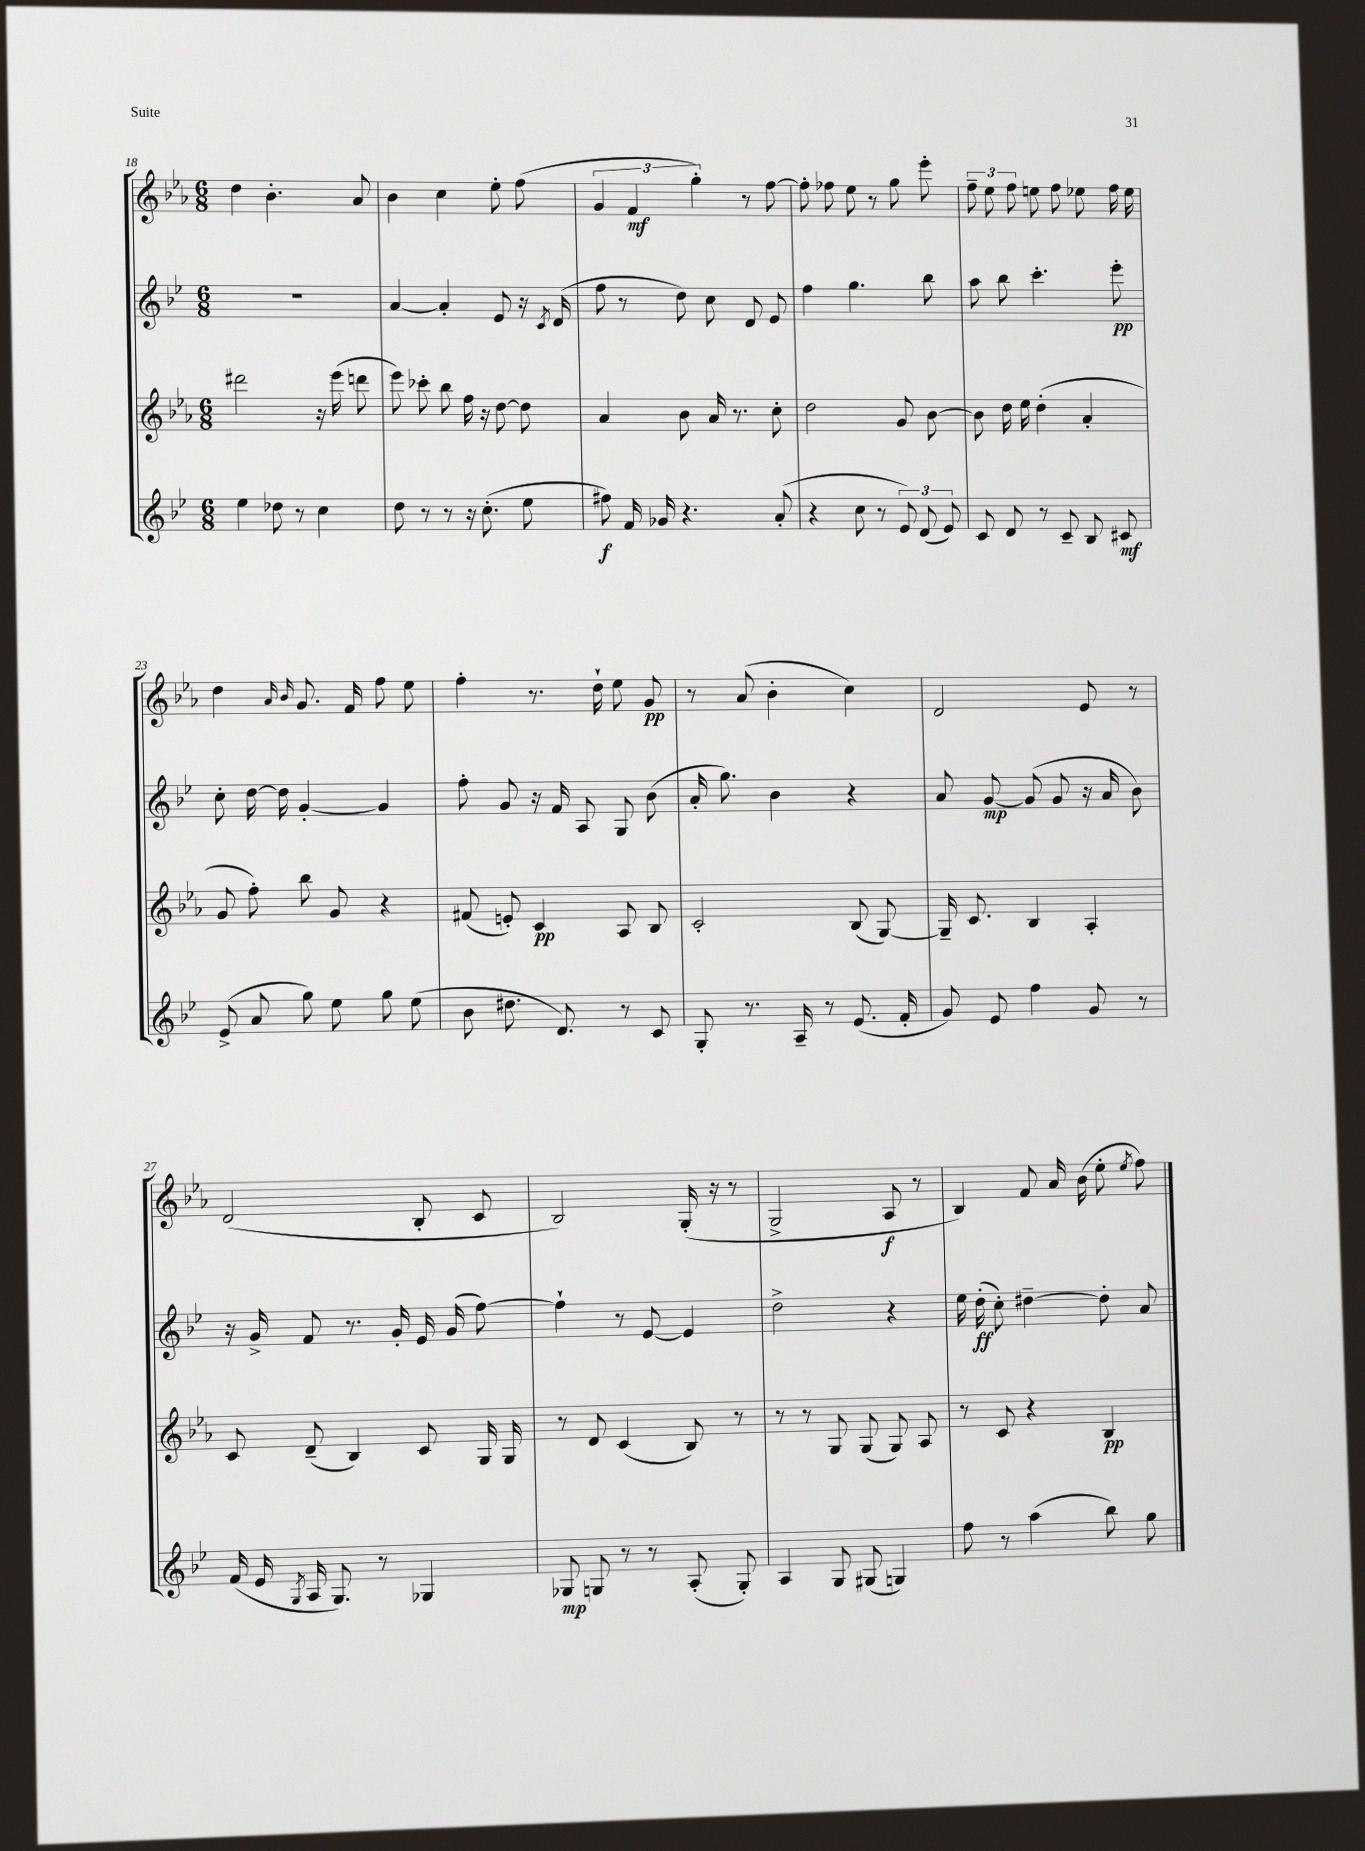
<<
\new StaffGroup <<
\new Staff = "s0" {
    \clef treble \key ees \major \numericTimeSignature \time 6/8
    \autoBeamOff d''4 bes'4.-. aes'8 |
    bes'4 c''4 ees''8-. f''8( |
    \tuplet 3/2 { g'4 f'4\mf g''4-.) } r8 f''8~ |
    f''8-. fes''8 ees''8 r8 g''8 ees'''8-. |
    \tuplet 3/2 { f''8-- ees''8 f''8 } e''8 f''8 ees''8 f''16 ees''16 |
    d''4 \grace { aes'16 bes'16 } g'8. f'16 f''8 ees''8 |
    f''4-. r8. d''16-! ees''8 g'8\pp |
    r8 aes'8( bes'4-. c''4) |
    d'2 ees'8 r8 |
    d'2( bes8-. c'8 |
    bes2) g16-.( r16 r8 |
    g2-> aes8\f r8 |
    bes4) f'8 aes'16 bes'16( ees''8-. \acciaccatura { ees''8 } f''8) \bar "|." |
}
\new Staff = "s1" {
    \clef treble \key bes \major \numericTimeSignature \time 6/8
    \autoBeamOff R2. |
    a'4~ a'4-. ees'8 r16 \acciaccatura { c'8 } d'16( |
    f''8 r8 d''8) c''8 d'8 ees'8 |
    f''4 g''4. bes''8 |
    a''8 bes''8 c'''4.-. ees'''8-.\pp |
    c''8-. d''16~ d''16 g'4~-. g'4 |
    f''8-. g'8 r16 f'16 a8 g8 bes'8( |
    a'16-. g''8.) bes'4 r4 |
    a'8 g'8~\mp g'8( g'8 r16 a'16 bes'8) |
    r16 g'16-> f'8 r8. g'16-. ees'16 g'16( f''8~) |
    f''4-! r8 ees'8~ ees'4 |
    d''2-> r4 |
    ees''16 d''16-.\ff( c''8-.) dis''4~-- dis''8-. a'8 \bar "|." |
}
\new Staff = "s2" {
    \clef treble \key ees \major \numericTimeSignature \time 6/8
    \autoBeamOff dis'''2 r16 ees'''16( d'''8 |
    ees'''8) ces'''8-. bes''8 f''16 r16 d''8~ d''8 |
    aes'4 bes'8 aes'16 r8. c''8-. |
    d''2 g'8 bes'8~ |
    bes'8 d''16 ees''16 d''4-.( aes'4-. |
    g'8 f''8-.) bes''8 g'8 r4 |
    fis'8( e'8-.) c'4\pp aes8 bes8 |
    c'2-. bes8( g8~) |
    g16-- c'8. bes4 aes4-. |
    c'8 d'8--( bes4) c'8 g16 g16 |
    r8 d'8 c'4( bes8) r8 |
    r8 r8 g8 g8( g8) aes8 |
    r8 c'8 r4 bes4\pp \bar "|." |
}
\new Staff = "s3" {
    \clef treble \key bes \major \numericTimeSignature \time 6/8
    \autoBeamOff ees''4 des''8 r8 c''4 |
    d''8 r8 r8 r16 c''8.-.( ees''8 |
    fis''8\f) f'16 ges'16 r4. a'8-.( |
    r4 c''8 r8 \tuplet 3/2 { ees'8) d'8( ees'8) } |
    c'8 d'8 r8 c'8-- bes8 cis'8\mf |
    ees'8->( a'8 g''8) ees''8 g''8 ees''8( |
    bes'8 dis''8. d'8.) r8 c'8 |
    g8-. r8. a16-- r8 ees'8.( f'16-. |
    g'8) ees'8 f''4 g'8 r8 |
    f'16( ees'16 \acciaccatura { g8 } a16 g8.) r8 ges4 |
    ges8\mp g8 r8 r8 a8-.( g8-.) |
    a4 g8 gis8( g4) |
    f''8 r8 a''4( bes''8) g''8 \bar "|." |
}
>>
>>
\layout { \context { \Score currentBarNumber = #18 } }
